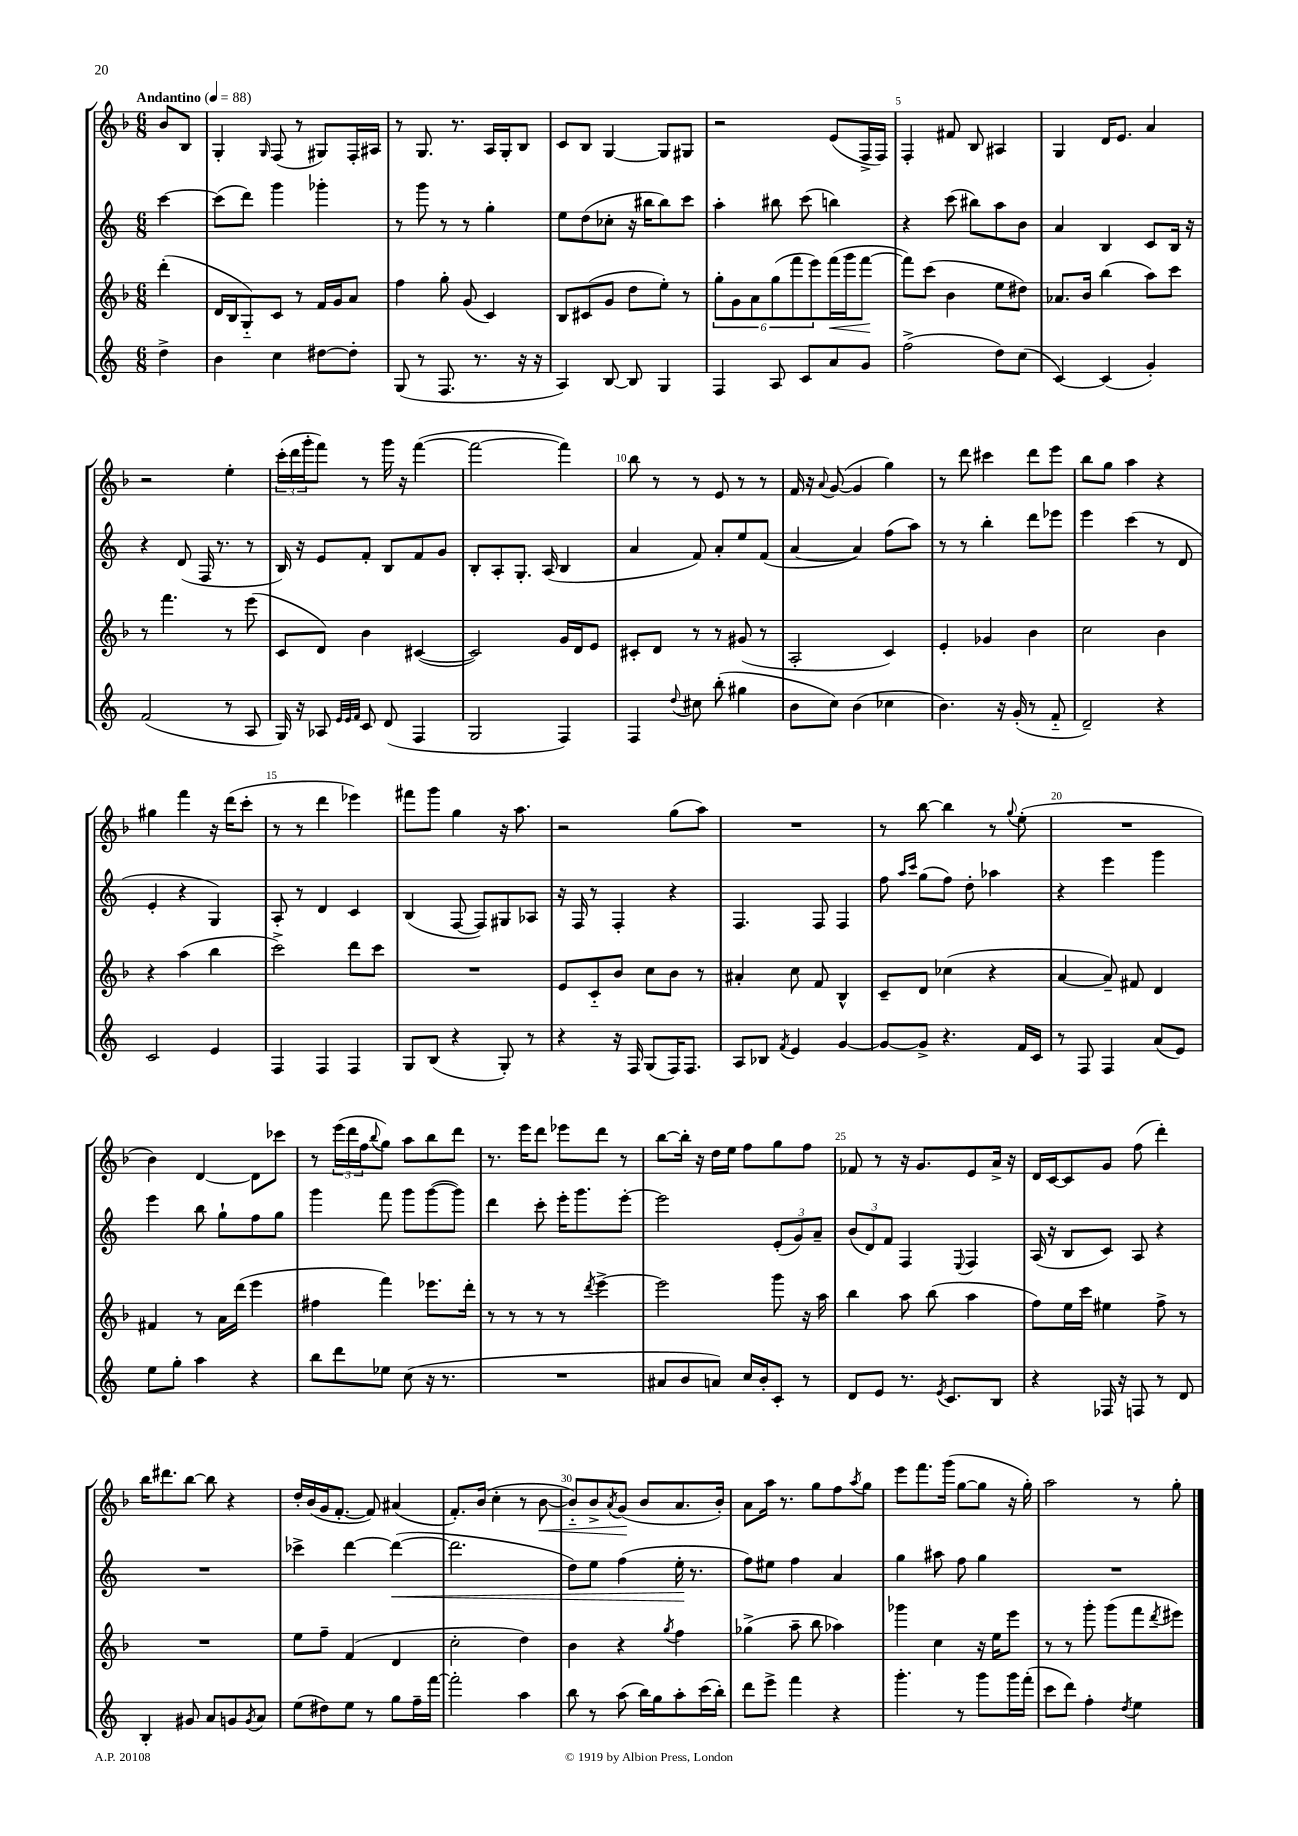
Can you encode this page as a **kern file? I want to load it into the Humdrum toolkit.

**kern	**kern	**kern	**kern
*staff4	*staff3	*staff2	*staff1
*clefG2	*clefG2	*clefG2	*clefG2
*k[]	*k[b-]	*k[]	*k[b-]
*M6/8	*M6/8	*M6/8	*M6/8
*MM88	*MM88	*MM88	*MM88
4dd^\	(4ddd'\	[4ccc\	8b-/L
.	.	.	8B-/J
=	=	=	=
4b\	16d/LL	(8ccc\]L	4G'/
.	16B-/J	.	.
.	8G'~/)	8ddd\J)	.
.	.	.	16qqG/
4cc\	8c/J	4ggg\	(8F/
.	8r	.	8r
[8dd#\L	16f/LL	4ggg-'\	8G#/L)
.	16g/J	.	.
8dd#'\]J	8a/J	.	16F'/L
.	.	.	16A#/JJ
=	=	=	=
(8G/	4ff\	8r	8r
8r	.	8ggg\	8.G/
8.F/	8gg'\	8r	.
.	.	.	8.r
.	(8g/	8r	.
8.r	.	.	.
.	4c/)	4gg'\	16A/LL
.	.	.	16G'/J
16r	.	.	8B-/J
16r	.	.	.
=	=	=	=
4A/)	8B-/L	8ee\L	8c/L
.	(8c#/	(8dd\	8B-/J
[8B/	8g/J	8cc-'\J	[4G/
8B/]	8dd\L	16r	.
.	.	16bb#\LK	.
4G/	8ee'\J)	8bb#\)	8G/]L
.	8r	8ccc\J	8G#/J
=	=	=	=
4F/	12gg'\L	4aa'\	2r
.	12g\	.	.
.	12a\	.	.
8A/	(12gg\	8bb#\	.
.	12fff\	.	.
8c/L	.	(8ccc\	.
.	12eee\)	.	.
8a/	(16fff\L	4bb\)	(8e/L
.	16ggg\J	.	.
8g/J	[8fff\J	.	16F^/L
.	.	.	16F/JJ)
=	=	=	=
(2ff^\	8fff\]L)	4r	4F'/
.	(8ccc\J	.	.
.	4b-\	(8ccc\	8f#/
.	.	8bb#\L)	8B-/
8dd\L)	8ee\L	8aa\	4A#/
(8cc\J	8dd#\J)	8b\J	.
=	=	=	=
[4c/)	8.a-/L	4a/	4G/
.	16b-/Jk	.	.
(4c/]	(4bb-\	4B/	16d/LK
.	.	.	8.e/J
4g'/)	8aa\L)	8c/L	4a/
.	8ccc\J	16B/Jk	.
.	.	16r	.
=	=	=	=
(2f/	8r	4r	2r
.	4.fff\	.	.
.	.	(8d/	.
.	.	16F/	.
.	.	8.r	.
8r	8r	.	4ee'\
8A/	(8eee\	8r	.
=	=	=	=
16G/)	8c/L	16B/)	(24ccc'\LL
.	.	.	24ddd\
16r	.	16r	.
.	.	.	24ggg'\J
8A-/	8d/J)	8e/L	8fff\J)
32qqe/LLL	.	.	.
32qqe/	.	.	.
32qqf/JJJ	.	.	.
8c/	4b-\	8f'/J	8r
(8d/	.	8B/L	16ggg\
.	.	.	16r
4F/	([4c#/	8f/	([4fff\
.	.	8g/J	.
=	=	=	=
2G/	2c#/])	8B'/L	2fff\_
.	.	8A'/	.
.	.	8.G'/J	.
.	.	(16A/	.
4F/)	16g/LL	4B/	4fff\])
.	16d/J	.	.
.	8e/J	.	.
=	=	=	=
4F/	8c#'/L	4a/	8bb-\
.	8d/J	.	8r
8qqdd/	.	.	.
8cc#\	8r	8f/)	8r
(8bb'\	8r	8a'/L	8e/
4gg#\	(8g#/	8ee/	8r
.	8r	(8f/J	8r
=	=	=	=
8b\L	2A'/	[4a/	16f/
.	.	.	16r
.	.	.	8qqa/
8cc\J)	.	.	([8g/
(4b\	.	4a/])	4g/]
4cc-\	4c/)	(8ff\L	4gg\)
.	.	8aa\J)	.
=	=	=	=
4.b\)	4e'/	8r	8r
.	.	8r	8ddd\
.	4g-/	4bb'\	4ccc#\
16r	.	.	.
(16g'/	.	.	.
8r	4b-\	8ddd\L	8ddd\L
8f'~/	.	8eee-\J	8eee\J
=	=	=	=
2d~/)	2cc\	4eee\	8bb-\L
.	.	.	8gg\J
.	.	(4ccc\	4aa\
4r	4b-\	8r	4r
.	.	8d/	.
=	=	=	=
2c/	4r	4e'/	4gg#\
.	(4aa\	4r	4fff\
4e/	4bb-\	4G/)	16r
.	.	.	(16ddd\LK
.	.	.	8ccc'\J
=	=	=	=
4F/	2ccc^\)	8A'/	8r
.	.	8r	8r
4F/	.	4d/	4ddd\
4F/	8ddd\L	4c/	4eee-\)
.	8ccc\J	.	.
=	=	=	=
8G/L	2.r	(4B/	8fff#\L
(8B/J	.	.	8ggg\J
4r	.	[8F/	4gg\
.	.	8F/]L)	.
8G'/)	.	8G#/	16r
.	.	.	8.aa\
8r	.	8A-/J	.
=	=	=	=
4r	8e/L	16r	2r
.	.	16F/	.
.	8c'~/	8r	.
16r	8b-/J	4F'/	.
16F/	.	.	.
(8G/L	8cc\L	.	.
16F/K)	8b-\J	4r	(8gg\L
8.F/J	.	.	.
.	8r	.	8aa\J)
=	=	=	=
8A/L	4a#'/	4.F/	2.r
8B-/J	.	.	.
8qf/	.	.	.
4e/	8cc\	.	.
.	8f/	8F/	.
[4g/	4B-^^/	4F/	.
=	=	=	=
8g/_L	8c~/L	8ff\	8r
.	.	16qqaa/LL	.
.	.	16qqccc/JJ	.
8g^/]J	8d/J	(8gg\L	[8bb-\
4.r	(4cc-\	8ff\J)	4bb-\]
.	.	8dd'\	.
.	4r	4aa-\	8r
.	.	.	8qqgg/
16f/LL	.	.	(8ee'\
16c/JJ	.	.	.
=	=	=	=
8r	[4a/	4r	2.r
8F/	.	.	.
4F/	8a~/])	4eee\	.
.	8f#/	.	.
(8a/L	4d/	4ggg\	.
8e/J)	.	.	.
=	=	=	=
8ee\L	4f#/	4eee\	4b-\)
8gg'\J	.	.	.
4aa\	8r	8bb\	[4d/
.	16a\LL	8gg`\L	.
.	(16ddd\JJ	.	.
4r	4eee\	8ff\	8d\]L
.	.	8gg\J	8ccc-\J
=	=	=	=
8bb\L	4ff#\	4ggg\	8r
8ddd\	.	.	(24eee\LL
.	.	.	24ddd\
.	.	.	24ff\J
.	.	.	8qqbb-/
8ee-\J	4fff\)	8fff\	8gg\J)
(8cc\	.	8ggg\L	8aa\L
16r	8.eee-\L	([8ggg\	8bb-\
8.r	.	.	.
.	.	8ggg\]J)	8ddd\J
.	16ddd'\Jk	.	.
=	=	=	=
2.r	8r	4ddd\	8.r
.	8r	.	.
.	.	.	16eee\LK
.	8r	8ccc'\	8ddd\J
.	8r	16eee'\LK	8eee-\L
.	.	8.ggg\	.
.	8qddd/	.	.
.	[4eee^\	.	8ddd\J
.	.	[8eee'\J	8r
=	=	=	=
8a#/L	2eee\]	2eee\]	[8bb-\L
8b/	.	.	16bb-'\]Jk
.	.	.	16r
8a/J)	.	.	16dd\LL
.	.	.	16ee\JJ
16cc/LL	.	.	8ff\L
16b'/J	.	.	.
8c'/J	8ggg\	(12e'/L	8gg\
.	.	12g/)	.
8r	16r	.	8ff\J
.	.	12a~/J	.
.	16aa\	.	.
=	=	=	=
8d/L	4bb-\	(12b/L	8f-/
.	.	12d/)	.
8e/J	.	.	8r
.	.	12f/J	.
8.r	8aa\	4F/	16r
.	.	.	8.g/L
.	(8bb-\	.	.
8qe/	.	.	.
8.c/L	.	.	.
.	.	8qqE/	.
.	4aa\	4F/	8e/
8B/J	.	.	16a^/Jk
.	.	.	16r
=	=	=	=
4r	8ff\L)	(16A/	16d/LL
.	.	16r	[16c/J
.	16ee\L	8B/L	8c/]
.	16ccc\JJ	.	.
16F-/	4ee#\	8c/J)	8g/J
16r	.	.	.
8F/	.	8A/	(8ff\
8r	8ff^\	4r	4ddd'\)
8d/	8r	.	.
=	=	=	=
4B'/	2.r	2.r	16bb-\LK
.	.	.	8.ddd#\
8g#/	.	.	[8bb-\J
8a/L	.	.	8bb-\]
8g/	.	.	4r
8qg/	.	.	.
8a/J	.	.	.
=	=	=	=
(8ee\L	8ee\L	4ccc-^\	16dd'/LL
.	.	.	(16b-/
8dd#\)	8ff~\J	.	16g/J
.	.	.	[8.f'/J
8ee\J	(4f/	[4ddd\	.
8r	.	.	8f/])
8gg\L	4d/	(4ddd\_	(4a#/
16ff~\L	.	.	.
[16fff\JJ	.	.	.
=	=	=	=
2fff'\]	2cc'\	2.ddd\]	8.f'/L)
.	.	.	(16b-/Jk
.	.	.	4cc'\
4aa\	4dd\)	.	8r
.	.	.	[8b-\
=	=	=	=
8bb\	4b-\	8dd\L)	8b-'~/]L)
8r	.	8ee\J	8b-^/
.	.	.	8qa/
(8aa\	4r	(4ff\	(8g/J
16bb\LL)	.	.	8b-/L
16gg\J	.	.	.
.	8qgg/	.	.
8aa'\	4ff\	16ee'\	8.a/
.	.	8.r	.
(16ccc\L	.	.	.
16bb'\JJ)	.	.	16b-'/Jk)
=	=	=	=
8ddd\L	(4gg-^\	8ff\L)	8a\L
8eee^\J	.	8ee#\J	16aa\Jk
.	.	.	8.r
4fff\	8aa~\	4ff\	.
.	8bb-\	.	8gg\L
4r	4aa-\)	4a/	8ff\
.	.	.	8qaa/
.	.	.	8gg\J
=	=	=	=
4.ggg'\	4ggg-\	4gg\	8eee\L
.	.	.	8.fff\
.	4cc\	8aa#\	.
.	.	.	(16ggg\Jk
8r	.	8ff\	[8gg\L
8ggg\L	16r	4gg\	8gg\]J
.	16ee\LK	.	.
16ggg\L	8eee\J	.	16r
(16fff'\JJ	.	.	16gg'\)
=	=	=	=
8ccc\L	8r	2.r	2aa\
8ddd\J)	8r	.	.
4ff'\	8ggg'\	.	.
.	(8ggg\L	.	.
8qdd/	.	.	.
4ee\	8fff\	.	8r
.	8qddd/	.	.
.	8eee#\J)	.	8gg'\
==	==	==	==
*-	*-	*-	*-
